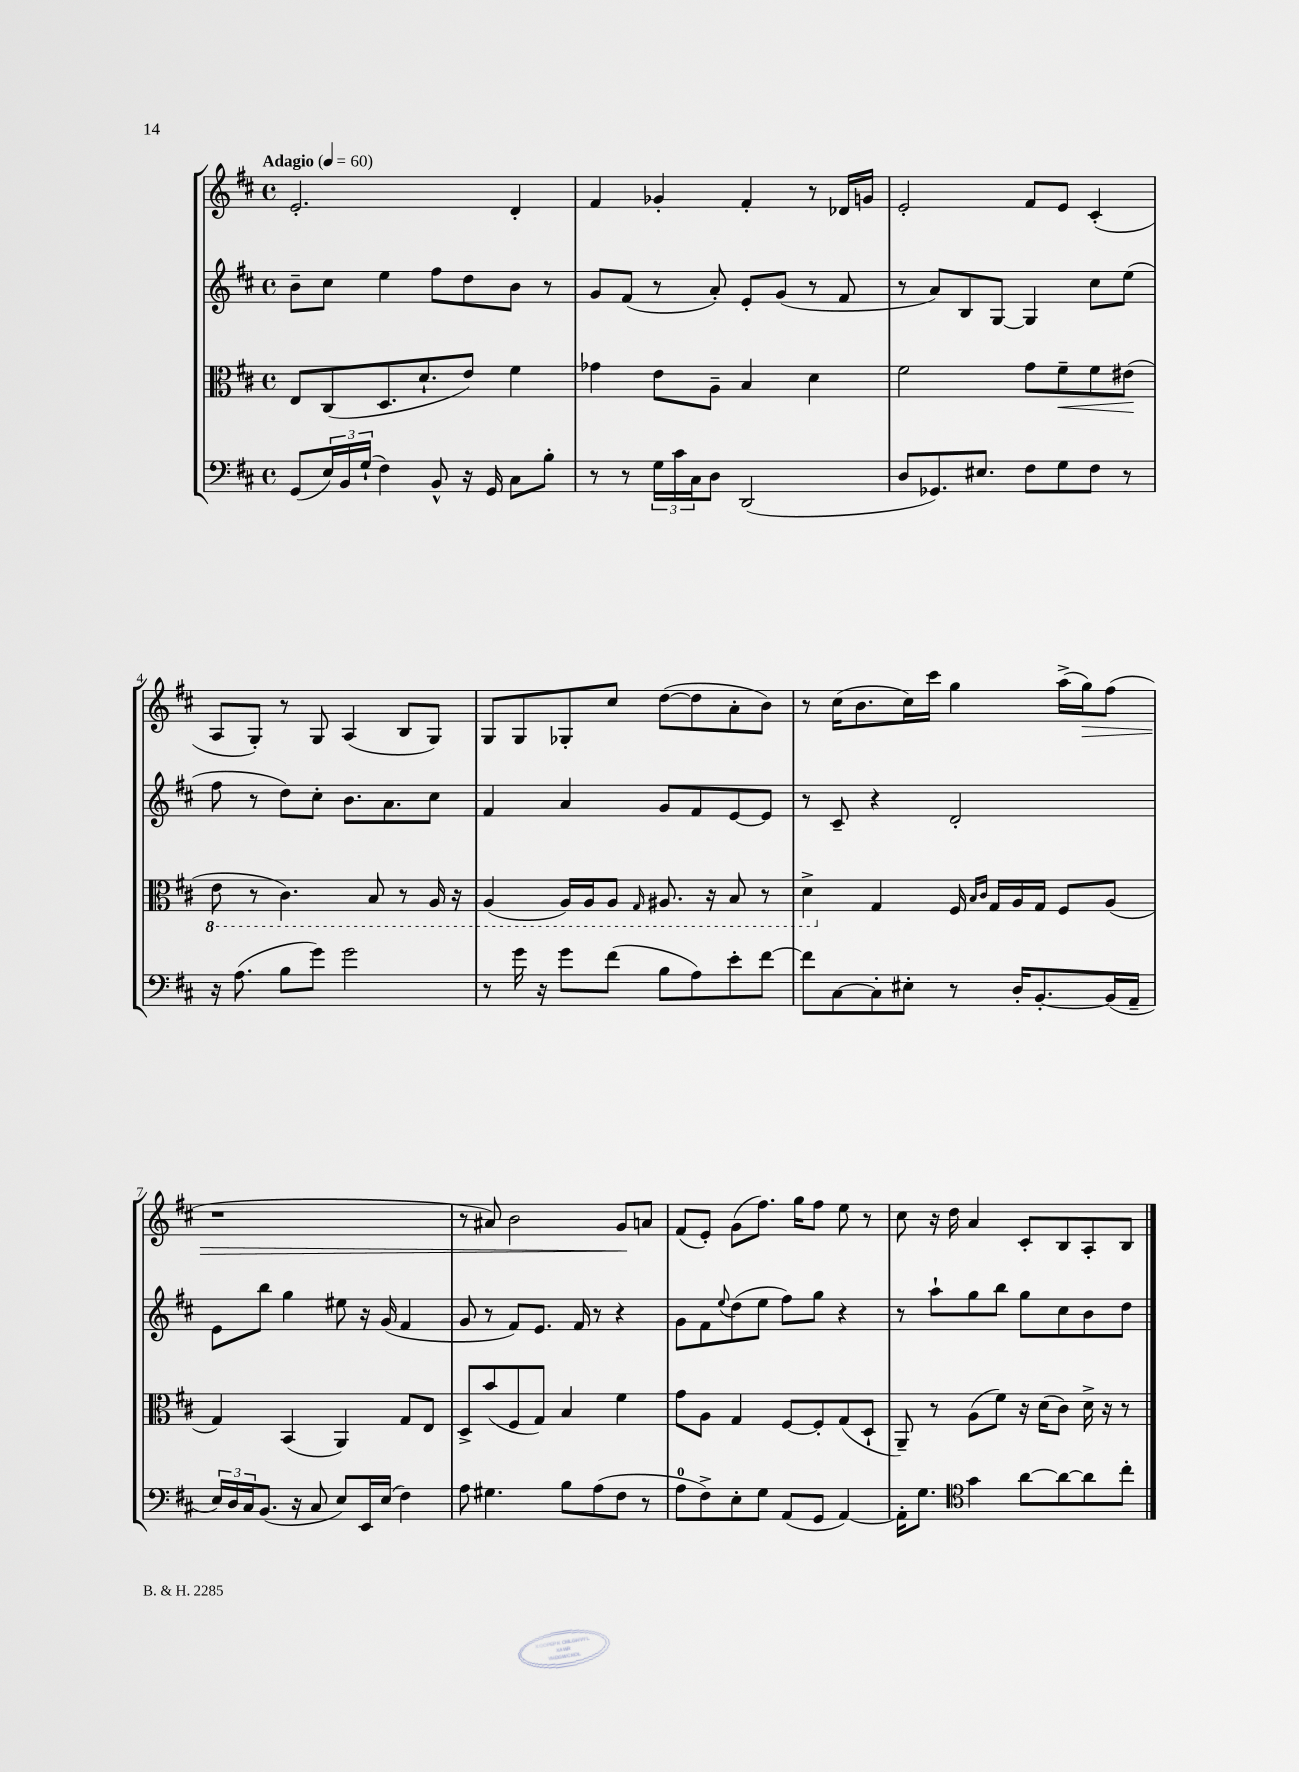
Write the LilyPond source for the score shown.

<<
\new StaffGroup <<
\new Staff = "s0" {
    \clef treble \key d \major \defaultTimeSignature \time 4/4 \tempo "Adagio" 4 = 60
    e'2.-. d'4-. |
    fis'4 ges'4-. fis'4-. r8 des'16 g'16 |
    e'2-. fis'8 e'8 cis'4-.( |
    a8 g8-.) r8 g8 a4( b8 g8) |
    g8 g8 ges8-. cis''8 d''8~( d''8 a'8-. b'8) |
    r8 cis''16( b'8. cis''16) cis'''16 g''4 a''16->( g''16\>) fis''8( |
    r1 |
    r8 ais'8) b'2 g'8\! a'8 |
    fis'8( e'8-.) g'8( fis''8.) g''16 fis''8 e''8 r8 |
    cis''8 r16 d''16 a'4 cis'8-. b8 a8-. b8 \bar "|." |
}
\new Staff = "s1" {
    \clef treble \key d \major \defaultTimeSignature \time 4/4
    b'8-- cis''8 e''4 fis''8 d''8 b'8 r8 |
    g'8 fis'8( r8 a'8-.) e'8-. g'8( r8 fis'8 |
    r8 a'8) b8 g8~ g4 cis''8 e''8( |
    fis''8 r8 d''8) cis''8-. b'8. a'8. cis''8 |
    fis'4 a'4 g'8 fis'8 e'8~ e'8 |
    r8 cis'8-- r4 d'2-. |
    e'8 b''8 g''4 eis''8 r16 g'16( fis'4 |
    g'8 r8 fis'8) e'8. fis'16 r8 r4 |
    g'8 fis'8 \appoggiatura { e''8 } d''8( e''8 fis''8) g''8 r4 |
    r8 a''8-! g''8 b''8 g''8 cis''8 b'8 d''8 \bar "|." |
}
\new Staff = "s2" {
    \clef alto \key d \major \defaultTimeSignature \time 4/4
    e8 cis8( d8. d'8.-! e'8) fis'4 |
    ges'4 e'8 a8-- b4 d'4 |
    fis'2 g'8 fis'8--\< fis'8 eis'8\!( |
    \ottava #-1 e8 r8 cis4.) b,8 r8 a,16 r16 |
    a,4( a,16) a,16 a,8 \grace { g,16 } ais,8. r16 b,8 r8 |
    d4-> \ottava #0 g4 fis16 \grace { b16 cis'16 } g16 a16 g16 fis8 a8( |
    g4) b,4( a,4) g8 e8 |
    d8-> b'8( fis8 g8) b4 fis'4 |
    g'8 a8 g4 fis8~ fis8-. g8( d8-! |
    a,8--) r8 a8( fis'8) r16 d'16( cis'8) d'16-> r16 r8 \bar "|." |
}
\new Staff = "s3" {
    \clef bass \key d \major \defaultTimeSignature \time 4/4
    g,8( \tuplet 3/2 { e16) b,16 g16-!( } fis4) b,8-^ r16 g,16 cis8 b8-. |
    r8 r8 \tuplet 3/2 { g16 cis'16 cis16 } d8 d,2( |
    d8 ges,8.) eis8. fis8 g8 fis8 r8 |
    r16 a8.( b8 g'8) g'2 |
    r8 g'16 r16 g'8 fis'8( b8 a8) e'8-. fis'8~ |
    fis'8 cis8~ cis8-. eis8-. r8 d16-. b,8.~-. b,16( a,16-- |
    \tuplet 3/2 { e16) d16 cis16 } b,8.( r16 cis8 e8) e,16 e16( fis4) |
    a8 gis4. b8 a8( fis8 r8 |
    a8-0 fis8->) e8-. g8 a,8( g,8 a,4~) |
    a,16-. g8. \clef tenor g'4 a'8~ a'8~ a'8 cis''8-. \bar "|." |
}
>>
>>
